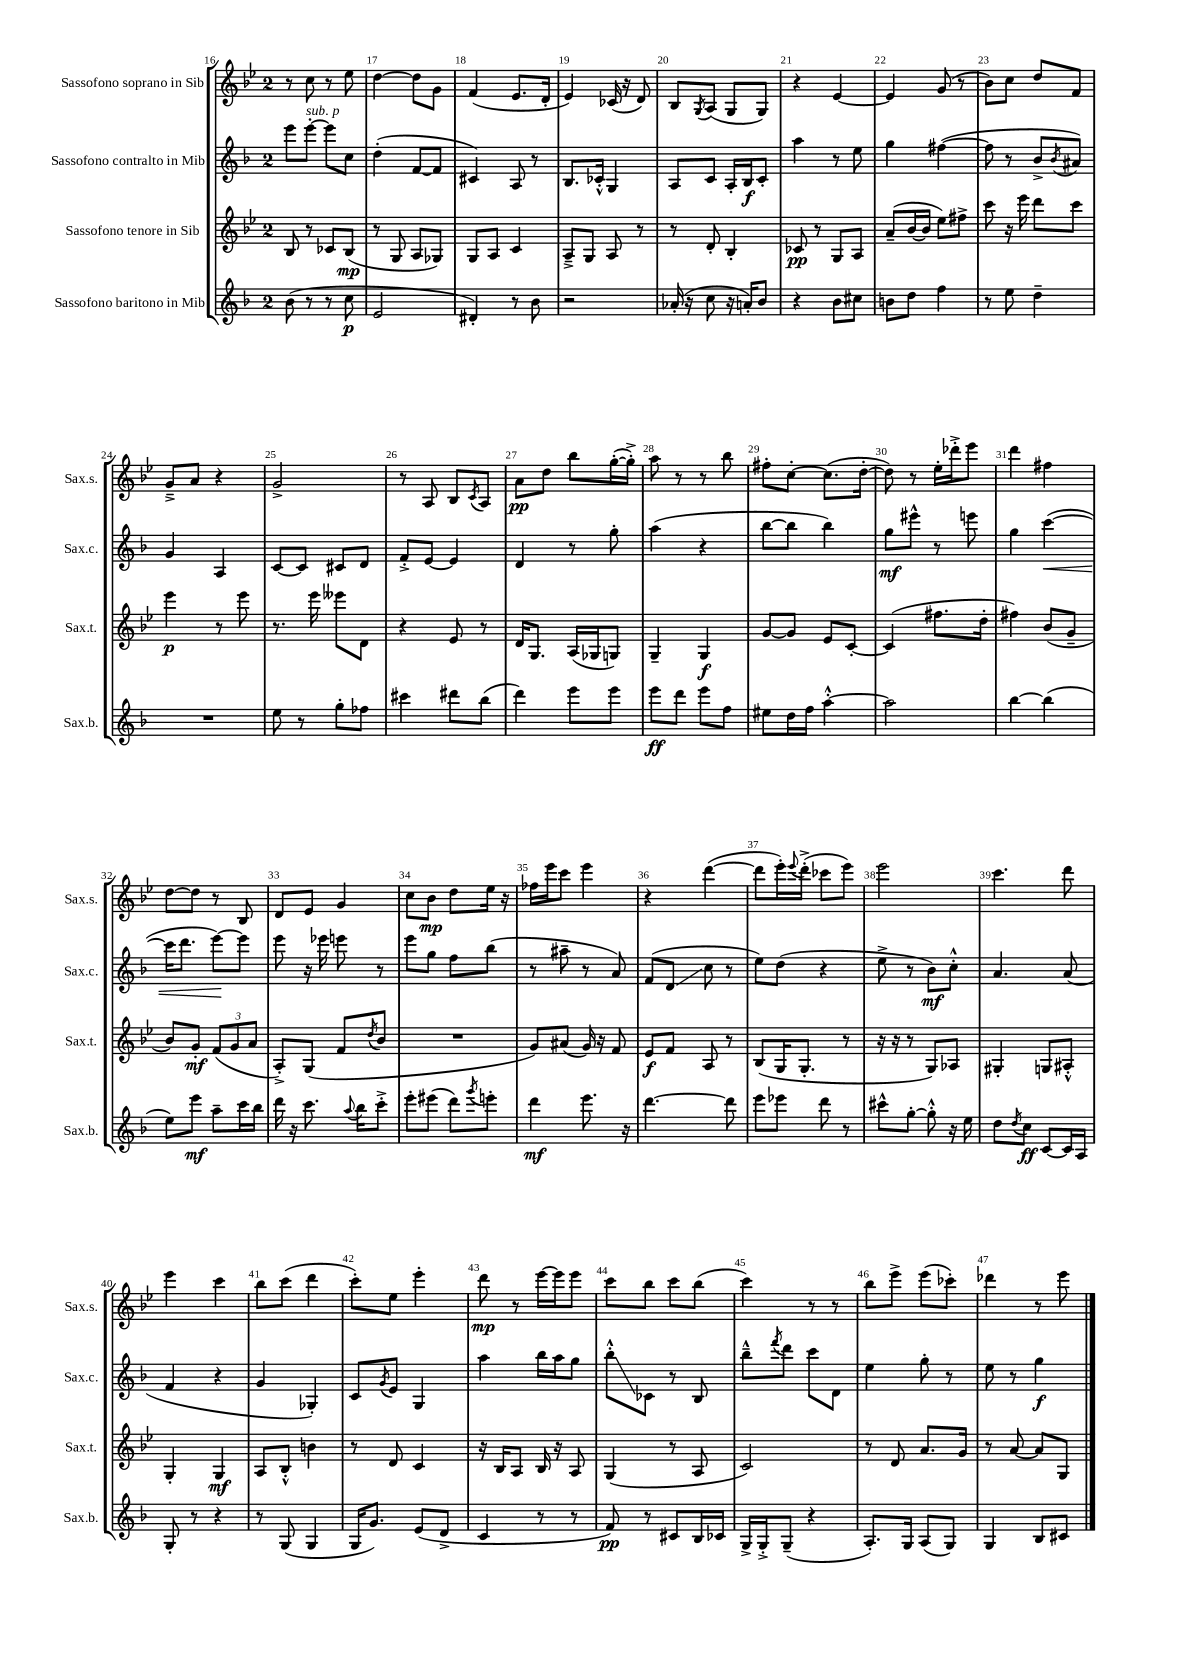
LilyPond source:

<<
\new StaffGroup <<
\new Staff = "s0" \with { instrumentName = "Sassofono soprano in Sib" shortInstrumentName = "Sax.s." } {
    \clef treble \key bes \major \once \override Staff.TimeSignature.style = #'single-digit \time 2/4
    r8 c''8 r8 ees''8 |
    d''4~ d''8 g'8 |
    f'4( ees'8. d'16-. |
    ees'4) ces'16( r16 d'8) |
    bes8 \acciaccatura { g8 } a8( g8 g8) |
    r4 ees'4~ |
    ees'4 g'8( r8 |
    bes'8) c''8 d''8 f'8 |
    g'8---> a'8 r4 |
    g'2-> |
    r8 a8 bes8 \acciaccatura { c'8 } a8 |
    a'8\pp d''8 bes''8 g''16~-.( g''16-.->) |
    a''8 r8 r8 bes''8 |
    fis''8-. c''8~-. c''8.( d''16~-. |
    d''8) r8 ees''16-. des'''16-.-> ees'''8 |
    d'''4 fis''4 |
    d''8~ d''8 r8 bes8 |
    d'8 ees'8 g'4 |
    c''8 bes'8\mp d''8 ees''16 r16 |
    fes''16 ees'''16 c'''8 ees'''4 |
    r4 d'''4~( |
    d'''8 ees'''16-.) \appoggiatura { ees'''8 } d'''16-.->( ces'''8 ees'''8) |
    ees'''2 |
    c'''4. d'''8 |
    ees'''4 c'''4 |
    bes''8 c'''8( d'''4 |
    c'''8-.) ees''8 ees'''4-. |
    d'''8\mp r8 ees'''16~ ees'''16 ees'''8 |
    c'''8 bes''8 c'''8 bes''8( |
    c'''4) r8 r8 |
    bes''8 ees'''8-> ees'''8( ces'''8-.) |
    des'''4 r8 ees'''8 \bar "|." |
}
\new Staff = "s1" \with { instrumentName = "Sassofono contralto in Mib" shortInstrumentName = "Sax.c." } {
    \clef treble \key f \major \once \override Staff.TimeSignature.style = #'single-digit \time 2/4
    e'''8 e'''8~-.^\markup { \italic "sub. p" } e'''8 c''8 |
    d''4-.( f'8~ f'8 |
    cis'4) a8 r8 |
    bes8. ces'16-.-^ g4 |
    a8 c'8 a16-. bes16\f c'8-. |
    a''4 r8 e''8 |
    g''4 fis''4~( |
    fis''8 r8 bes'8-> \acciaccatura { bes'8 } ais'8) |
    g'4 a4 |
    c'8~ c'8 cis'8 d'8 |
    f'8-.-> e'8~ e'4 |
    d'4 r8 g''8-. |
    a''4( r4 |
    bes''8~ bes''8 bes''4) |
    g''8\mf eis'''8-^ r8 e'''8 |
    g''4 c'''4~\<( |
    c'''16 d'''8. e'''8~\!) e'''8 |
    e'''8 r16 ees'''16 e'''8 r8 |
    e'''8 g''8 f''8 bes''8( |
    r8 ais''8-- r8 a'8) |
    f'8( d'8\glissando c''8 r8 |
    e''8) d''8( r4 |
    e''8-> r8 bes'8\mf) c''8-.-^ |
    a'4. a'8( |
    f'4 r4 |
    g'4 ges4-.) |
    c'8 \acciaccatura { g'8 } e'8 g4 |
    a''4 bes''16 a''16 g''8 |
    bes''8-.-^\glissando ces'8 r8 bes8 |
    bes''8---^ \acciaccatura { f'''8 } d'''8 c'''8 d'8 |
    e''4 g''8-. r8 |
    e''8 r8 g''4\f \bar "|." |
}
\new Staff = "s2" \with { instrumentName = "Sassofono tenore in Sib" shortInstrumentName = "Sax.t." } {
    \clef treble \key bes \major \once \override Staff.TimeSignature.style = #'single-digit \time 2/4
    bes8 r8 ces'8 bes8\mp( |
    r8 g8 a8 ges8) |
    g8 a8 c'4 |
    a8---> g8 a8 r8 |
    r8 d'8-. bes4-. |
    ces'8\pp r8 g8 a8 |
    a'8--( bes'16~ bes'16 ees''8) fis''8-> |
    c'''8 r16 ees'''16 d'''8 c'''8 |
    ees'''4\p r8 ees'''8 |
    r8. ees'''16 eeses'''8 d'8 |
    r4 ees'8 r8 |
    d'16 g8. a16( ges16 g8) |
    g4-- g4\f |
    g'8~ g'8 ees'8 c'8~-. |
    c'4( fis''8. d''16-. |
    fis''4) bes'8( g'8-- |
    bes'8) g'8-.\mf \tuplet 3/2 { f'8( g'8 a'8 } |
    a8-.->) g8( f'8 \acciaccatura { d''8 } bes'8 |
    R2 |
    g'8) ais'8( g'16) r16 f'8 |
    ees'8\f f'8 a8 r8 |
    bes8( g16 g8.-. r8 |
    r16 r16 r8 g8) aes8 |
    gis4-. g8 ais8-.-^ |
    g4-. g4\mf |
    a8 bes8-.-^ b'4 |
    r8 d'8 c'4 |
    r16 bes16 a8 bes16 r16 a8 |
    g4( r8 a8 |
    c'2) |
    r8 d'8 a'8. g'16 |
    r8 a'8~ a'8 g8 \bar "|." |
}
\new Staff = "s3" \with { instrumentName = "Sassofono baritono in Mib" shortInstrumentName = "Sax.b." } {
    \clef treble \key f \major \once \override Staff.TimeSignature.style = #'single-digit \time 2/4
    bes'8( r8 r8 c''8\p |
    e'2 |
    dis'4-.) r8 bes'8 |
    r2 |
    aes'16-.( r16 c''8 r16 a'16-.) bes'8 |
    r4 bes'8 cis''8 |
    b'8 d''8 f''4 |
    r8 e''8 d''4-- |
    R2 |
    e''8 r8 g''8-. fes''8 |
    cis'''4 dis'''8 bes''8( |
    d'''4) e'''8 e'''8 |
    e'''8\ff d'''8 e'''8 f''8 |
    eis''8 d''16 f''16 a''4~-.-^ |
    a''2 |
    bes''4~ bes''4( |
    e''8) e'''8\mf a''8-- c'''16 bes''16 |
    d'''16 r16 c'''8. \appoggiatura { a''8 } bes''16 c'''8-.-> |
    e'''8-. eis'''8( d'''8) \acciaccatura { g'''8 } e'''8-. |
    d'''4\mf e'''8. r16 |
    d'''4.~ d'''8 |
    e'''8 ees'''8 d'''8 r8 |
    cis'''8-^ g''8~-. g''8-.-^ r16 e''16 |
    d''8 \acciaccatura { d''8 } c''8\ff c'8~ c'16 a16 |
    g8-. r8 r4 |
    r8 g8( g4 |
    g16 g'8.) e'8( d'8-> |
    c'4 r8 r8 |
    f'8\pp) r8 cis'8 bes16 ces'16 |
    g16-> g16-.-> g8--( r4 |
    a8.-.) g16 a8( g8) |
    g4 bes8 cis'8 \bar "|." |
}
>>
>>
\layout { \context { \Score currentBarNumber = #16 \override BarNumber.break-visibility = ##(#f #t #t) barNumberVisibility = #all-bar-numbers-visible } }
